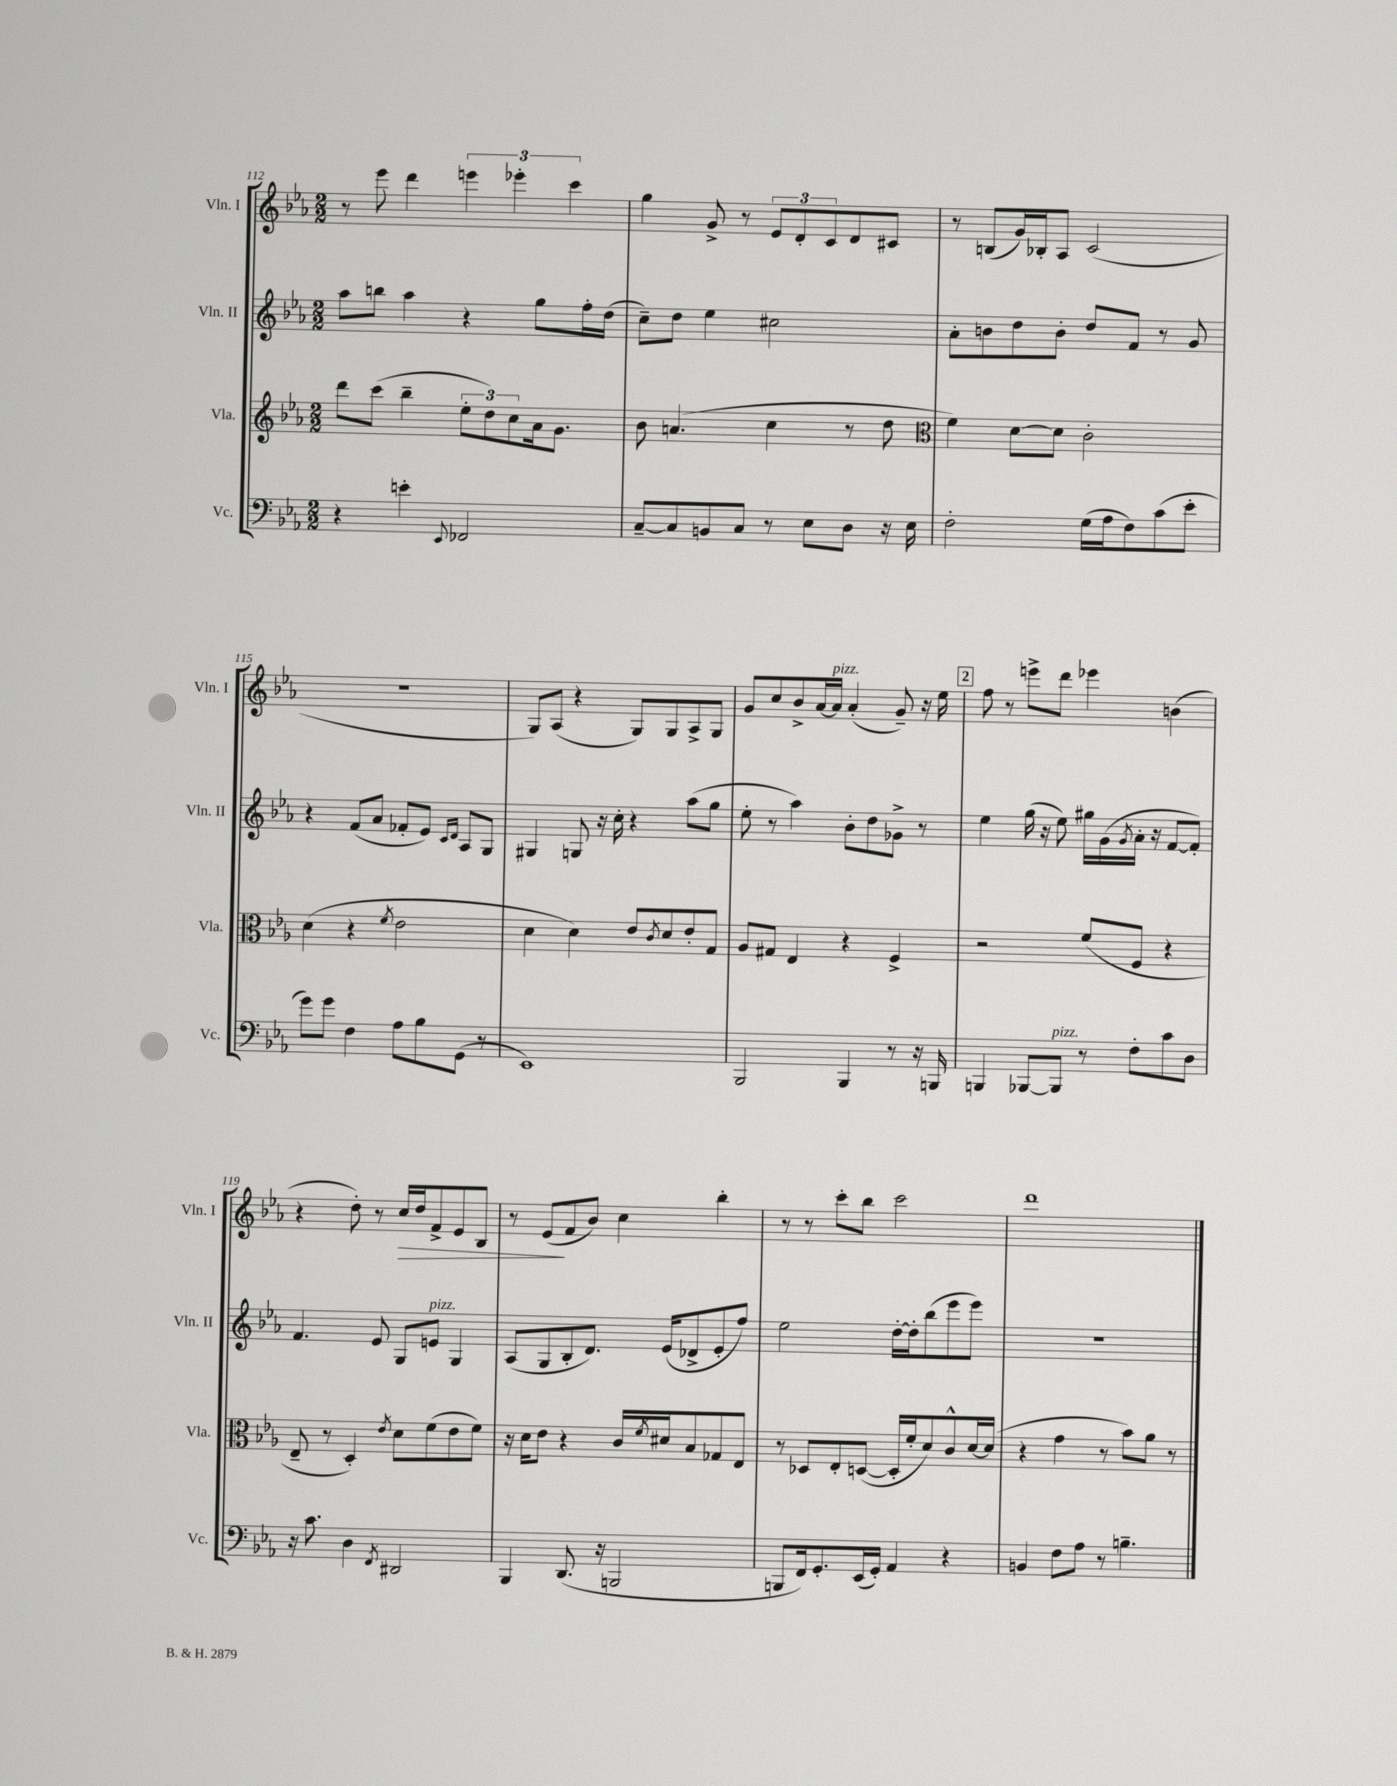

**kern	**kern	**kern	**kern	**dynam
*part4	*part3	*part2	*part1	*part1
*staff4	*staff3	*staff2	*staff1	*staff1
*I"Vc.	*I"Vla.	*I"Vln. II	*I"Vln. I	*
*I'Vc.	*I'Vla.	*I'Vln. II	*I'Vln. I	*
*clefF4	*clefG2	*clefG2	*clefG2	*
*k[b-e-a-]	*k[b-e-a-]	*k[b-e-a-]	*k[b-e-a-]	*
*M2/2	*M2/2	*M2/2	*M2/2	*
=112	=112	=112	=112	=112
4r	8ddd\L	8aa-\L	8r	.
.	(8ccc\J	8bbn\J	8eee-\	.
4en'\	4bb-~\	4aa-\	4ddd\	.
8qqEE-/	.	.	.	.
2FF-X/	12ee-'\L	4r	6eeen\	.
.	12dd\)	.	.	.
.	12cc\	.	6eee-X'\	.
.	16a-\k	8gg\L	.	.
.	8.g\J	.	.	.
.	.	.	6ccc\	.
.	.	16ff'\L	.	.
.	.	(16dd\JJ	.	.
=113	=113	=113	=113	=113
[8C~/L	8b-\	8cc~\L)	4gg\	.
8C/]	(4.an/	8dd\J	.	.
8BBn/	.	4ee-\	8g^/	.
8C/J	.	.	8r	.
8r	4cc\	2cc#X\	12e-/L	.
.	.	.	12d'/	.
8E-\L	.	.	.	.
.	.	.	12c/	.
8D\J	8r	.	8d/	.
16r	8dd\	.	8c#X/J	.
16E-\	.	.	.	.
=114	=114	=114	=114	=114
*	*clefC3	*	*	*
2F'\	4f\)	8a-'\L	8r	.
.	.	8bn\	(8Bn/L	.
.	[8d\L	8dd\	16g/L)	.
.	.	.	16B-X'/J	.
.	8d\J]	8b'\J	8A-/J	.
(16G\LL	2c'\	8dd/L	(2c/	.
16A-\J	.	.	.	.
8F\)	.	8f/J	.	.
(8c\	.	8r	.	.
8e-'\J	.	8g/	.	.
!!LO:LB:g=z
=115	=115	=115	=115	=115
8g\L)	(4d\	4r	1r	.
8g\J	.	.	.	.
4F\	4r	(8f/L	.	.
.	.	8a-/J	.	.
.	8qf/	.	.	.
8A-\L	2e-\	8f-X'/L	.	.
8B-\	.	8e-/J)	.	.
.	.	16qqc/LL	.	.
.	.	16qqd/JJ	.	.
(8GG\J	.	8A-/L	.	.
8r	.	8G/J	.	.
=116	=116	=116	=116	=116
1EE-)	4d\	4G#X/	8G/L)	.
.	.	.	(8A-/J	.
.	4d\)	8Gn/	4r	.
.	.	16r	.	.
.	.	16cc'\	.	.
.	8e-/L	4r	8G/L)	.
.	8qc/	.	.	.
.	8d/	.	8G/	.
.	8e-'/	(8aa-\L	8A-^/	.
.	8G/J	8gg\J	8G/J	.
=117	=117	=117	=117	=117
2BBB-/	8A-/L	8ee-'\	8g/L	.
.	8G#X/J	8r	8cc/	.
.	4E-/	4aa-\)	8b-^/	.
.	.	.	[16a-/L	.
!	!	!	!LO:TX:a:i:t=pizz.	!
.	.	.	16a-/JJ]	.
4BBB-/	4r	8b-'\L	(4a-'/	.
.	.	8dd\	.	.
8r	4F^/	8g-X^\J	8g~/)	.
16r	.	8r	16r	.
16BBBn/	.	.	16ee-\	.
!!LO:REH:place=s1:t=2
=118	=118	=118	=118	=118
4BBBn/	2r	4ee-\	8ff\	.
.	.	.	8r	.
[8BBB-X/L	.	(16gg\	8eeen^\L	.
.	.	16r	.	.
!LO:TX:a:i:t=pizz.	!	!	!	!
8BBB-/J]	.	8ee-\)	8ddd\J	.
8r	(8f/L	16gg#X\LL	4eee-X\	.
.	.	(16g\	.	.
.	.	8qg/	.	.
8F'\L	8F/J	16a-'\JJ	.	.
.	.	16r	.	.
8c\	4r	[8f/L	(4bn\	.
8D\J	.	8f'/J])	.	.
!!LO:LB:g=z
=119	=119	=119	=119	=119
16r	8E-~/	4.f/	4r	.
8.c\	.	.	.	.
.	8r	.	.	.
4D\	4D'/)	.	8dd'\)	.
.	.	8e-/	8r	.
8qFF/	8qe-/	.	.	.
!	!	!	!	!LO:HP:b
2DD#X/	8d\L	8G/L	16cc/LL	>
.	.	.	16dd/J	.
!	!	!LO:TX:a:i:t=pizz.	!	!
.	(8f\	8en/J	8f^/	.
.	8e-\	4G/	8e-/	.
.	8f\J)	.	8B-/J	.
=120	=120	=120	=120	=120
4BBB-/	16r	(8A-/L	8r	.
.	16d\KL	.	.	.
.	8e-\J	8G/	(8e-/L	.
(8.DD/	4r	8B-'/	8f/	]
.	.	8.d/J)	8b-/J)	.
16r	.	.	.	.
2BBBn/	16c/LL	.	4cc\	.
.	8qf/	.	.	.
.	16d#X/J	(16e-/KL	.	.
.	8B-/	8d-X^/	.	.
.	8G-X/	8e-'/	4bb-'\	.
.	8E-/J	8ff/J)	.	.
=121	=121	=121	=121	=121
8BBBn/L	8r	2ee-\	8r	.
16FF/k)	8D-X/L	.	8r	.
8.GG'/	.	.	.	.
.	8E-'/	.	8ccc'\L	.
(16EE-/L	([8Dn/J	.	8bb-\J	.
16GG'/JJ)	.	.	.	.
4AA-/	16D'/LL]	[16dd'\LL	2ccc\	.
.	16f'/J	16dd'\J]	.	.
.	8d/)	(8bb-\	.	.
4r	8c^^/	8eee-\	.	.
.	[16d/L	8eee-\J)	.	.
.	(16d/JJ]	.	.	.
=122	=122	=122	=122	=122
4BBn/	4r	1r	1ddd	.
8F\L	4g\	.	.	.
8A-\J	.	.	.	.
8r	8r	.	.	.
4.Bn~\	8b-\L)	.	.	.
.	8a-\J	.	.	.
.	8r	.	.	.
==	==	==	==	==
*-	*-	*-	*-	*-
